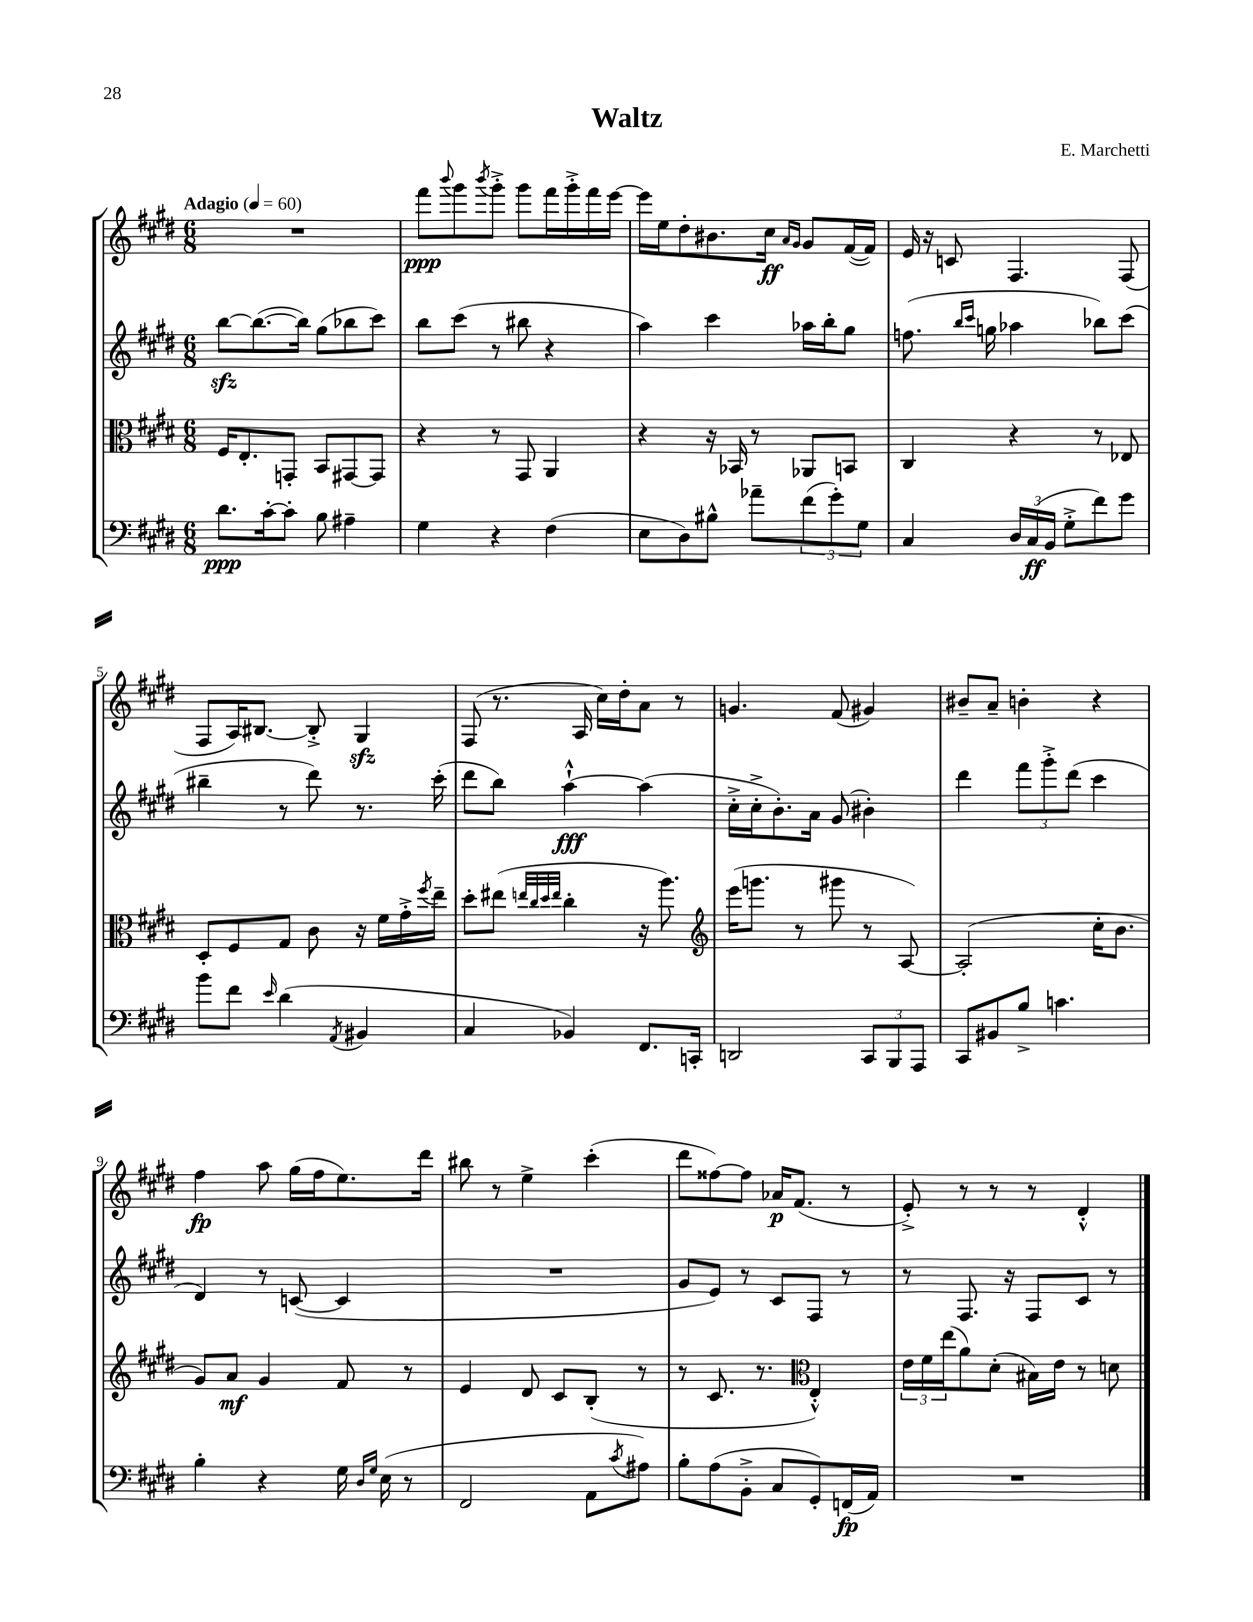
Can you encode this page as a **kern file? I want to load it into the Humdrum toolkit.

**kern	**kern	**kern	**kern
*staff4	*staff3	*staff2	*staff1
*clefF4	*clefC3	*clefG2	*clefG2
*k[f#c#g#d#]	*k[f#c#g#d#]	*k[f#c#g#d#]	*k[f#c#g#d#]
*M6/8	*M6/8	*M6/8	*M6/8
*MM60	*MM60	*MM60	*MM60
8.d#	16F#	[8bb	2.r
.	8.E'	.	.
.	.	(8.bb_	.
[16c#'	.	.	.
8c#']	8GG'	.	.
.	.	16bb])	.
8B	8BB	(8gg#	.
4A#~	[8GG#	8bb-	.
.	8GG#]	8ccc#)	.
=	=	=	=
4G#	4r	8bb	8fff#
.	.	.	8qqbbb
.	.	(8ccc#	8ggg#
.	.	.	8qbbb
4r	8r	8r	8ggg#'^
.	8GG#	8bb#	8ggg#
(4F#	4AA	4r	16fff#
.	.	.	16ggg#'^
.	.	.	16fff#
.	.	.	[16eee
=	=	=	=
8E	4r	4aa)	16eee]
.	.	.	16ee
8D#)	.	.	8dd#'
8B#^^	16r	4ccc#	8.b#
.	16BB-	.	.
8a-~	8r	.	.
.	.	.	16cc#
.	.	.	16qqa
.	.	.	16qqg#
(12f#	8AA-	16aa-	8g#
.	.	16bb'	.
12g#')	.	.	.
.	8BB	8gg#	([16f#
12G#	.	.	.
.	.	.	16f#])
=	=	=	=
4C#	4C#	(8.ff	16e
.	.	.	16r
.	.	.	8c
.	.	16qqbb	.
.	.	16qqccc#	.
.	.	16gg	.
24D#	4r	4aa-	4.F#
(24C#	.	.	.
24BB	.	.	.
8G#'^	.	.	.
8f#)	8r	8bb-)	.
8g#	8E-	(8ccc#	(8F#
=	=	=	=
8b	8D#'	4bb#~	8F#
8f#	8F#	.	16A)
.	.	.	[8.B#
16qqe	.	.	.
(4d#	8G#	8r	.
.	8c#	8ddd#)	8B#'^]
8qAA	.	.	.
4BB#	16r	8.r	4G#
.	16f#	.	.
.	16g#'^	.	.
.	8qff#	.	.
.	16ee~	(16ccc#'	.
=	=	=	=
4C#	8dd#'	8ddd#	(8F#
.	(8ee#	8bb)	8.r
.	32qqee	.	.
.	32qqcc#	.	.
.	32qqdd#	.	.
.	32qqee	.	.
4BB-)	4cc#'	[4aa`^^	.
.	.	.	16A
.	.	.	16cc#)
.	.	.	16dd#'
8.FF#	16r	(4aa]	8a
.	8.aa)	.	.
.	.	.	8r
16CC'	.	.	.
=	=	=	=
*	*clefG2	*	*
2DD	(16eee	16cc#'^	4.g
.	8.ggg	16cc#'^	.
.	.	8.b')	.
.	8r	.	.
.	.	16a	.
.	8ggg#	(8g#	(8f#
12CC#	8r	4b#')	4g#)
12BBB	.	.	.
.	[8A)	.	.
12AAA	.	.	.
=	=	=	=
8CC#	(2A']	4ddd#	8b#~
8BB#	.	.	8a~
8B^	.	12fff#	4b'
.	.	12ggg#'^	.
4.c	.	.	.
.	.	(12ddd#	.
.	16cc#'	4ccc#	4r
.	8.b	.	.
=	=	=	=
4B'	8g#)	4d#)	4ff#
.	8a	.	.
4r	4g#	8r	8aa
.	.	([8c	(16gg#
.	.	.	16ff#
16G#	8f#	4c]	8.ee)
16qqD#	.	.	.
16qqG#	.	.	.
(16E	.	.	.
8r	8r	.	.
.	.	.	16ddd#
=	=	=	=
2FF#	4e	2.r	8bb#
.	.	.	8r
.	8d#	.	4ee^
.	8c#	.	.
8AA	(8B'	.	(4ccc#'
8qc#	.	.	.
8A#)	8r	.	.
=	=	=	=
8B'	8r	8g#	8ddd#
(8A	8.c#	8e)	[8ff##)
8BB'^	.	8r	8ff##]
.	8.r	.	.
8C#	.	8c#	16a-
.	.	.	(8.f#
*	*clefC3	*	*
8GG#')	4E'^^)	8F#	.
(16FF	.	8r	8r
16AA)	.	.	.
=	=	=	=
2.r	24e	8r	8e'^)
.	24f#	.	.
.	(24ee	.	.
.	8a)	8.F#	8r
.	(8d#'	.	8r
.	.	16r	.
.	16B#)	8F#	8r
.	16e	.	.
.	8r	8c#	4d#'^^
.	8d	8r	.
==	==	==	==
*-	*-	*-	*-
